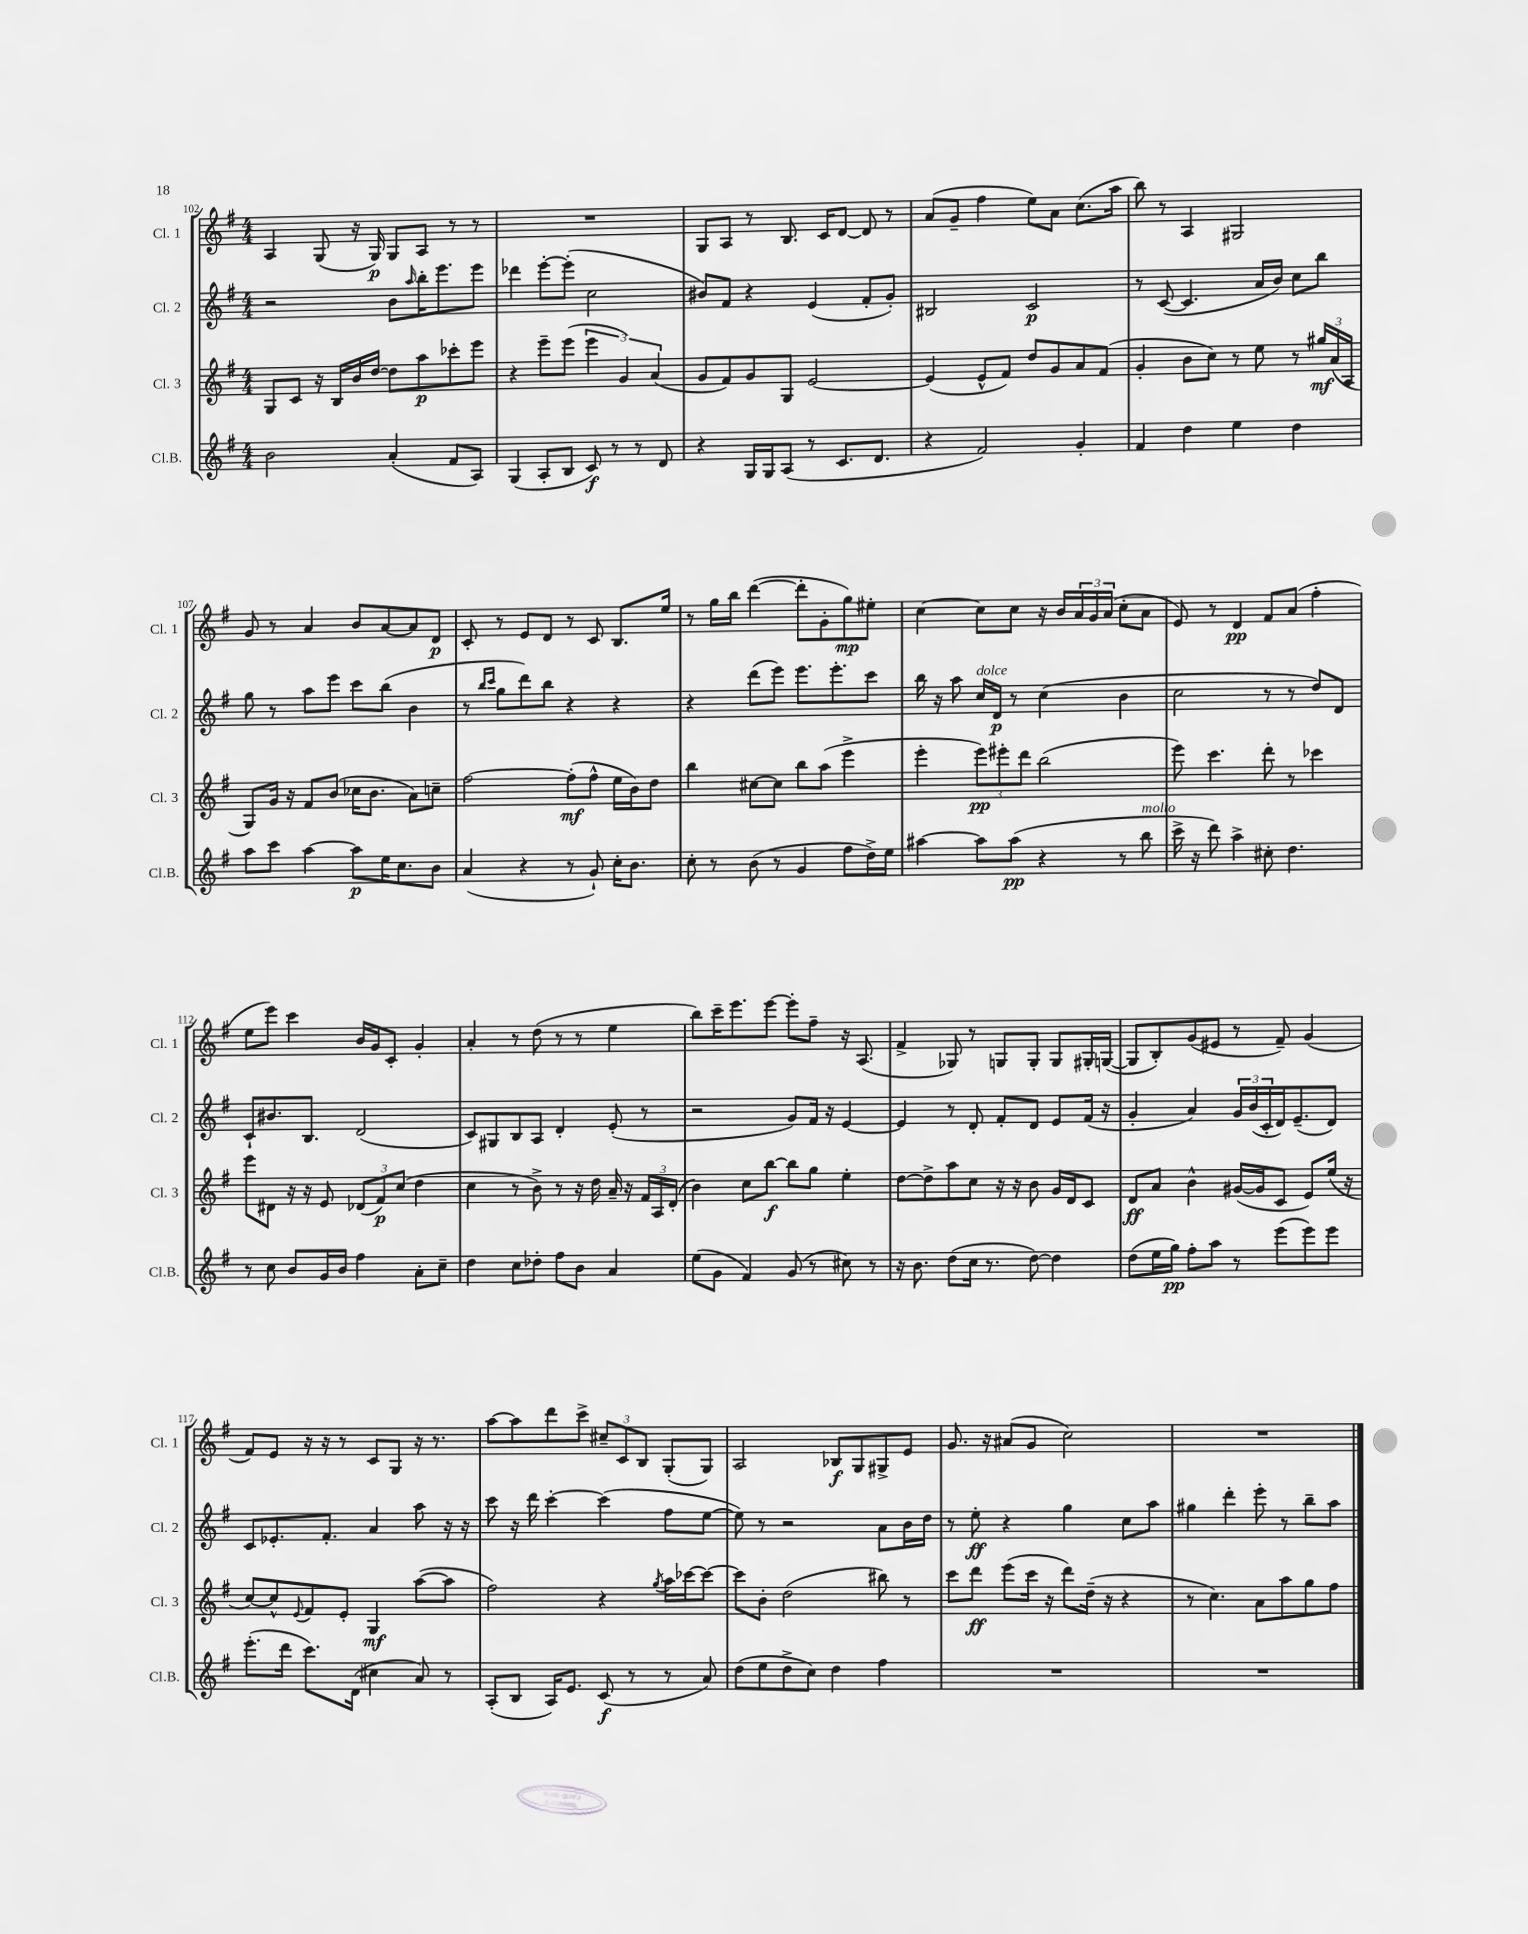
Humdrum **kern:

**kern	**kern	**kern	**kern
*staff4	*staff3	*staff2	*staff1
*clefG2	*clefG2	*clefG2	*clefG2
*k[f#]	*k[f#]	*k[f#]	*k[f#]
*M4/4	*M4/4	*M4/4	*M4/4
2b\	8G/L	2r	4A/
.	8c/J	.	.
.	16r	.	(8G/
.	16B/LL	.	.
.	16b/	.	16r
.	[16dd/JJ	.	16G/)
(4a'/	8dd\]L	8b\L	8G/L
.	.	16qqaa/	.
.	8aa\	16bb'\K	8A/J
.	.	8.eee\	.
8f#/L	8ccc-'\	.	8r
8A/J)	8eee\J	8eee\J	8r
=	=	=	=
(4G/	4r	4ddd-\	1r
8A'/L	8eee~\L	[8eee'\L	.
8B/J	(8eee\J	(8eee'\]J	.
8c/)	6eee\	2cc\	.
8r	.	.	.
.	6g/)	.	.
8r	.	.	.
.	(6a/	.	.
8d/	.	.	.
=	=	=	=
4r	8g/L	8b#/L)	8G/L
.	8f#/)	8f#/J	8A/J
16G/LL	8g/	4r	8r
16G/J	.	.	.
(8A/J	8G/J	.	8.B/
8r	[2e/	(4e/	.
.	.	.	16c/LK
8.c/L	.	.	[8d/J
.	.	8f#'/L	8d/]
8.d/J	.	.	.
.	.	8g'/J)	8r
=	=	=	=
4r	(4e/]	2B#/	(8a/L
.	.	.	8g~/J
2f#/)	8e^^/L	.	4ff#\
.	8f#/J)	.	.
.	8dd/L	2c/	8ee\L)
.	8g/	.	8a\J
4g'/	8a/	.	(8.cc\L
.	(8f#/J	.	.
.	.	.	16aa\Jk
=	=	=	=
4f#/	4g'/	8r	8bb\)
.	.	([8c/	8r
4dd\	8b\L	4.c/]	4A/
.	8cc\J)	.	.
4ee\	8r	.	2G#/
.	8ee\	16a/LL	.
.	.	16b/JJ)	.
4dd\	8r	8cc\L	.
.	24gg#/LL	8bb\J	.
.	(24a/	.	.
.	24A/JJ	.	.
=	=	=	=
8aa\L	8G/L)	8gg\	8g/
8ccc\J	16g/Jk	8r	8r
.	16r	.	.
[4aa\	8f#/L	8aa\L	4a/
.	(8b/J	8eee\J	.
8aa\]L	16cc-\LK	8ccc\L	8b/L
.	8.b\J	.	.
16ee\K	.	(8bb\J	[8a/
8.cc\	.	.	.
.	8a\L)	4b\	8a/]
8b\J	8cc~\J	.	8d/J
=	=	=	=
(4a/	[2ff#\	8r	8c'/
.	.	16qqbb/LL	.
.	.	16qqccc/JJ	.
.	.	8gg\L	8r
4r	.	8ddd\)	8e/L
.	.	8bb\J	8d/J
8r	(8ff#'\]L	4r	8r
8g`/)	8ff#^^\J	.	8c/
16cc'\LK	16ee\LL	4r	8.B/L
8.b\J	16b\J)	.	.
.	8dd\J	.	.
.	.	.	16ee/Jk
=	=	=	=
8cc'\	4bb\	4r	8r
8r	.	.	16gg\LL
.	.	.	16bb\JJ
(8b\	[8cc#\L	(8ddd\L	([4ddd\
8r	8cc#\]J	8eee\J)	.
4g/	8bb\L	8.eee\L	8ddd'\]L
.	(8aa\J	.	8g'\
.	.	8.eee'\	.
8ff#\L	4eee^\	.	8gg\)
16dd^\L)	.	8ccc\J	8ee#'\J
16ee\JJ	.	.	.
=	=	=	=
[4aa#\	4eee'\	16bb\	[4cc\
.	.	16r	.
.	.	8aa\	.
8aa#\]L	12eee\L)	16cc/LL	8cc\]L
.	.	16d/JJ	.
.	12eee#'\	.	.
(8aa#\J	.	8r	8cc\J
.	12ddd\J	.	.
4r	(2bb\	(4cc\	16r
.	.	.	16b/LL
.	.	.	24a/
.	.	.	24g/
.	.	.	(24a/JJ
8r	.	4b\	8cc'\L
8bb\	.	.	8a\J
=	=	=	=
16ccc^\	8eee\)	2cc\	8e/)
16r	.	.	.
8ddd\)	4.ccc\	.	8r
4aa^\	.	.	4d/
8cc#'\	8ddd'\	8r	8f#/L
4.dd\	8r	8r	(8a/J
.	4ccc-\	8dd/L)	4ff#'\
.	.	8d/J	.
=	=	=	=
8r	8eee\L	8c`/L	8ee\L
8cc\	8d#\J	8.b#/	8eee\J)
8b/L	16r	.	4ccc\
.	16r	8.B/J	.
16g/L	8e/	.	.
16b/JJ	.	.	.
4ff#\	(12d-/L	(2d/	16b/LL
.	.	.	16g/J
.	12f#/)	.	.
.	.	.	8c'/J
.	(12cc/J	.	.
8a'\L	4dd\	.	4g'/
8cc~\J	.	.	.
=	=	=	=
4dd\	4cc\	8c/L)	4a'/
.	.	8G#/	.
8cc\L	8r	8B/	8r
8dd-'\J	8b^\)	8A/J	(8dd\
8ff#\L	8r	4d'/	8r
8b\J	16r	.	8r
.	16dd\	.	.
4a/	16a~/	(8e'/	4ee\
.	16r	.	.
.	24f#/LL	8r	.
.	24A/	.	.
.	(24d'/JJ	.	.
=	=	=	=
(8ee\L	4b\)	2r	8bb\L)
8g\J	.	.	16ccc~\K
.	.	.	8.eee\
4f#/)	8cc\L	.	.
.	[8bb\J	.	[8eee\J
(8g/	8bb\]L	8g/L)	8eee'\]L
8r	8gg\J	16f#/Jk	8ff#~\J
.	.	16r	.
8cc#\)	4ee'\	[4e/	16r
.	.	.	(8.A/
8r	.	.	.
=	=	=	=
16r	[8dd\L	4e/]	4f#^/
8.b\	.	.	.
.	8dd^\]	.	.
(8dd\L	8aa\	8r	8G-/)
16cc\Jk	8cc\J	8d'/	8r
8.r	.	.	.
.	16r	8f#'/L	8G/L
.	16r	.	.
[8dd\)	8b\	8d/J	8G'/J
4dd\]	16g/LL	8e/L	8G/L
.	16d/J	.	.
.	8c/J	(16f#/Jk	16G#'/L
.	.	16r	([16G/JJ
=	=	=	=
(8dd\L	8d/L	4g'/	8G/]L
16ee\L	8a/J	.	8B'/)
16gg\JJ)	.	.	.
8ff#'\L	4b^^\	4a/)	(8g/
8aa\J	.	.	8e#/J
8r	([16g#/LL	24g/LL	8r
.	.	(24b/	.
.	16g#/]J	.	.
.	.	24c'/	.
(8eee\L	8c/J	16d/J)	8f#~/)
.	.	(8.e~/	.
8eee\)	8e/L)	.	(4g/
8eee\J	(16ee/Jk	8d/J)	.
.	16r	.	.
=	=	=	=
(8.eee'\L	[8cc/L)	8c/L	8f#/L)
.	8cc^^/]	8.e-'/	8e/J
16ddd\Jk	.	.	.
.	8qqe/	.	.
8.ccc\L)	8f#/	.	16r
.	.	8.f#'/J	16r
.	8e'/J	.	8r
(16d\Jk	.	.	.
4cc#\	4G/	4a/	8c/L
.	.	.	8G/J
8a/)	([8aa\L	8aa\	16r
.	.	.	8.r
8r	8aa\]J	16r	.
.	.	16r	.
=	=	=	=
(8A'/L	2ff#\)	8ccc\	[8aa\L
8B/J	.	16r	8aa\]
.	.	16ddd\	.
16A/LK)	.	[4ccc'\	8ddd\
8.e/J	.	.	.
.	.	.	8ccc^\J
(8c/	4r	(4ccc\]	12cc#~/L
.	.	.	12c/
8r	.	.	.
.	.	.	12B/J
.	8qgg/	.	.
8r	16aa\LL	8ff#\L	(8G'/L
.	[16ccc-\J	.	.
8a/)	8ccc-\_J	[8ee\J	8G/J)
=	=	=	=
(8dd\L	8ccc-\]L	8ee\])	2A/
8ee\	8b'\J	8r	.
8dd^\	(2dd\	2r	.
8cc\J)	.	.	.
4dd\	.	.	8B-/L
.	.	.	8G/
4ff#\	8bb#\)	8a\L	8G#^/
.	8r	16b\L	8e/J
.	.	16dd\JJ	.
=	=	=	=
1r	8ccc\L	8r	8.g/
.	8ddd\J	8ee'\	.
.	.	.	16r
.	(8eee\L	4r	(8a#/L
.	16ccc\Jk	.	8g/J
.	16r	.	.
.	8ddd\L)	4gg\	2cc\)
.	(16dd~\Jk	.	.
.	16r	.	.
.	4r	8cc\L	.
.	.	8aa\J	.
=	=	=	=
1r	8r	4gg#\	1r
.	4.cc\)	.	.
.	.	4ddd'\	.
.	8a\L	8eee'\	.
.	8aa\	8r	.
.	8gg\	8bb~\L	.
.	8ff#\J	8aa\J	.
==	==	==	==
*-	*-	*-	*-
